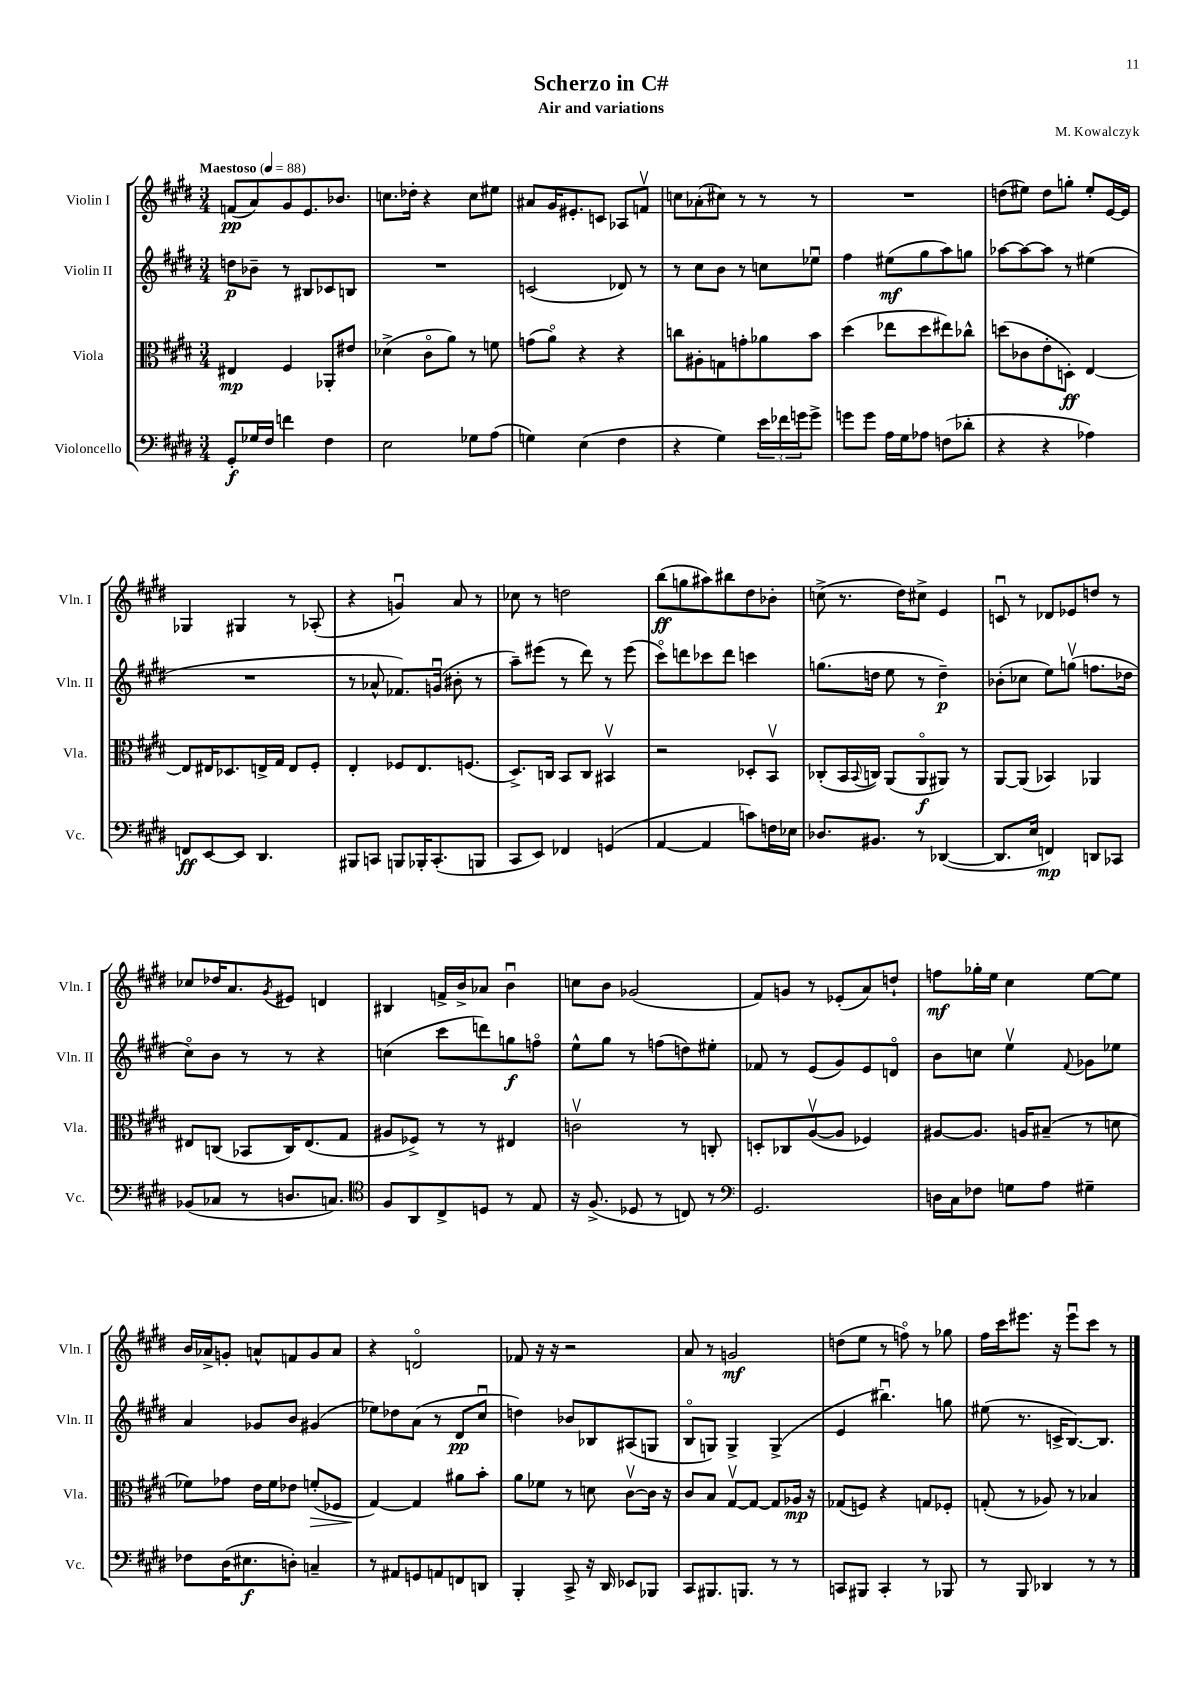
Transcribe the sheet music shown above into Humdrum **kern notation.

**kern	**kern	**kern	**kern
*staff4	*staff3	*staff2	*staff1
*clefF4	*clefC3	*clefG2	*clefG2
*k[f#c#g#d#]	*k[f#c#g#d#]	*k[f#c#g#d#]	*k[f#c#g#d#]
*M3/4	*M3/4	*M3/4	*M3/4
*MM88	*MM88	*MM88	*MM88
8GG#'	4E#	8dd	(8f
16G-	.	8b-~	8a)
16F#	.	.	.
4f	4F#	8r	8g#
.	.	8B#	8.e
4F#	8AA-'	8c-	.
.	.	.	8.b-
.	8e#	8B	.
=	=	=	=
2E	(4d-^	2.r	8.cc
.	.	.	16dd-'
.	8c#o	.	4r
.	8a)	.	.
8G-	8r	.	8cc
(8A	8f	.	8ee#
=	=	=	=
4G)	(8g	(2c	8a#
.	8ao)	.	16g#
.	.	.	8.e#'
(4E	4r	.	.
.	.	.	8c
4F#	4r	8d-)	8A-
.	.	8r	8fv
=	=	=	=
4r	8cc	8r	8cc
.	8A#'	8cc#	(8a-'
4G#)	8G	8b	8cc#)
.	8g'	8r	8r
24e	8a-	8cc	8r
24f-	.	.	.
24g	.	.	.
8g^	8b	8ee-u	8r
=	=	=	=
8g	(4dd#	4ff#	2.r
8g	.	.	.
16A	8ee-	(8ee#	.
16G#	.	.	.
8A-	8dd#	8gg#	.
(8F	8ee#)	8aa)	.
8d-'	8cc-^^	8gg	.
=	=	=	=
4r	(8dd	[8aa-	(8dd
.	8c-	8aa-_	8ee#)
4r	8e'	8aa-]	8dd
.	8D')	8r	8gg'
4A-)	[4E	(4ee#	8ee#'
.	.	.	[16e
.	.	.	16e]
=	=	=	=
8FF	8E]	2.r	4G-
[8EE	16E#	.	.
.	8.D-	.	.
8EE]	.	.	4G#
4.DD#	16E^	.	.
.	16G#	.	.
.	8E	.	8r
.	8F#'	.	(8A-'
=	=	=	=
8BBB#	4E'	8r	4r
8CC	.	8a-^^	.
8BBB	8F-	8.f-)	4gu)
16BBB-'	8.E	.	.
(8.CC'	.	(16gu	.
.	.	8b#'	8a
.	(8.F	.	.
8BBB	.	8r	8r
=	=	=	=
8CC#	8.D#^)	8aa~)	8cc-
8EE)	.	(8eee#	8r
.	16C	.	.
4FF-	8BB	8r	2dd
.	8C	8ddd#)	.
(4GG	4BB#v	8r	.
.	.	(8eee#	.
=	=	=	=
[4AA	2r	8ccc#o)	(8bb
.	.	8ddd	8gg
4AA]	.	8ccc-	8aa#)
.	.	8ddd	8bb#
8c)	8D-'	4ccc	8dd#
16F	8BBv	.	8b-'
16E-	.	.	.
=	=	=	=
8.D-	(8C-'	(8.gg	(8cc^
.	16BB	.	8.r
.	8qqBB	.	.
8.BB#	16C)	16dd	.
.	(8AA	8ee	.
.	.	.	16dd#)
8r	8AAo	8r	8cc#^
([4DD-	8AA#)	4dd~)	4e
.	8r	.	.
=	=	=	=
8.DD-]	[8AA	(8b-'	8cu
.	(8AA]	8cc-	8r
16E	.	.	.
4FF)	4BB-)	8ee)	8d-
.	.	(8ggv	8e-
8DD	4AA-	8.ff	8dd
8CC-	.	.	8r
.	.	16dd-	.
=	=	=	=
(8BB-	8E#	8cc#o)	8cc-
8C-	(8C	8b	16dd-
.	.	.	8.a
8r	8BB-	8r	.
.	.	.	8qg#
8.D	16C)	8r	8e#
.	(8.E#	.	.
.	.	4r	4d
8.C)	.	.	.
.	8G#	.	.
=	=	=	=
*clefC4	*	*	*
8F#	8A#	(4cc	4B#
8AA	8F-^)	.	.
8C#^	8r	8ccc#	16f^
.	.	.	16b^
8D	8r	8ddd)	8a-
8r	4E#	8gg	4bu
8E	.	8ffo	.
=	=	=	=
16r	2cv	8ee^^	8cc
(8.F#^	.	.	.
.	.	8gg#	8b
8D-	.	8r	(2g-
8r	.	(8ff	.
8C)	8r	8dd)	.
8r	8C'	8ee#'	.
=	=	=	=
*clefF4	*	*	*
2.GG#	8D'	8f-	8f#)
.	8C-	8r	8g
.	([8Av	(8e	8r
.	8A]	8g#)	(8e-'
.	4F-)	8e	8a)
.	.	8do	8dd`
=	=	=	=
16D	[8A#	8b	8ff
16C#	.	.	.
8F-	8.A#]	8cc	16gg-'
.	.	.	16ee
8G	.	4eev	4cc#
.	16A	.	.
8A	(8B#~	.	.
.	.	8qqf#	.
4G#~	8r	8g-	[8ee
.	8d	8ee-	8ee]
=	=	=	=
8F-	8f-)	4a	16b
.	.	.	16a-^
(16D#	8g-	.	8g'
8.E#	.	.	.
.	16e	8g-	8a^^
.	16f-	.	.
8D')	8e-	8b	8f
4C~	(8f'	(4g#	8g
.	8F-	.	8a
=	=	=	=
8r	[4G#)	8ee-)	4r
8AA#	.	8dd-	.
8GG	4G#]	(8a	2do
8AA	.	8r	.
8FF	8a#	8d#	.
8DD	8b'	8cc#u	.
=	=	=	=
4BBB'	8a	4dd)	8f-
.	8f-	.	16r
.	.	.	16r
8CC#^	8r	8b-	2r
16r	8d	8B-	.
16DD#	.	.	.
8EE-	[8c#v	(8A#	.
8BBB-	16c#]	8G	.
.	16r	.	.
=	=	=	=
8CC#	8c#	8Bo	8a
8.BBB#	8B	8G)	8r
.	[8G#v	4G^	2g
8.BBB	.	.	.
.	8G#_	.	.
8r	8G#]	(4G^	.
8r	16A-	.	.
.	16r	.	.
=	=	=	=
8CC	(8G-	4e	(8dd
8BBB#	8F)	.	8ee
4CC'	4r	4.bb#u)	8r
.	.	.	8ffo)
8r	8G	.	8r
8BBB-	8F-'	8gg	8gg-
=	=	=	=
8r	(8G'	(8ee#	16ff#
.	.	.	16ccc#
8BBB	8r	8.r	8.eee#
4DD-	8A-)	.	.
.	.	16c^	16r
.	8r	[8.B)	8eee#u
8r	4B-	.	8ccc#
.	.	8.B]	.
8r	.	.	8r
==	==	==	==
*-	*-	*-	*-
